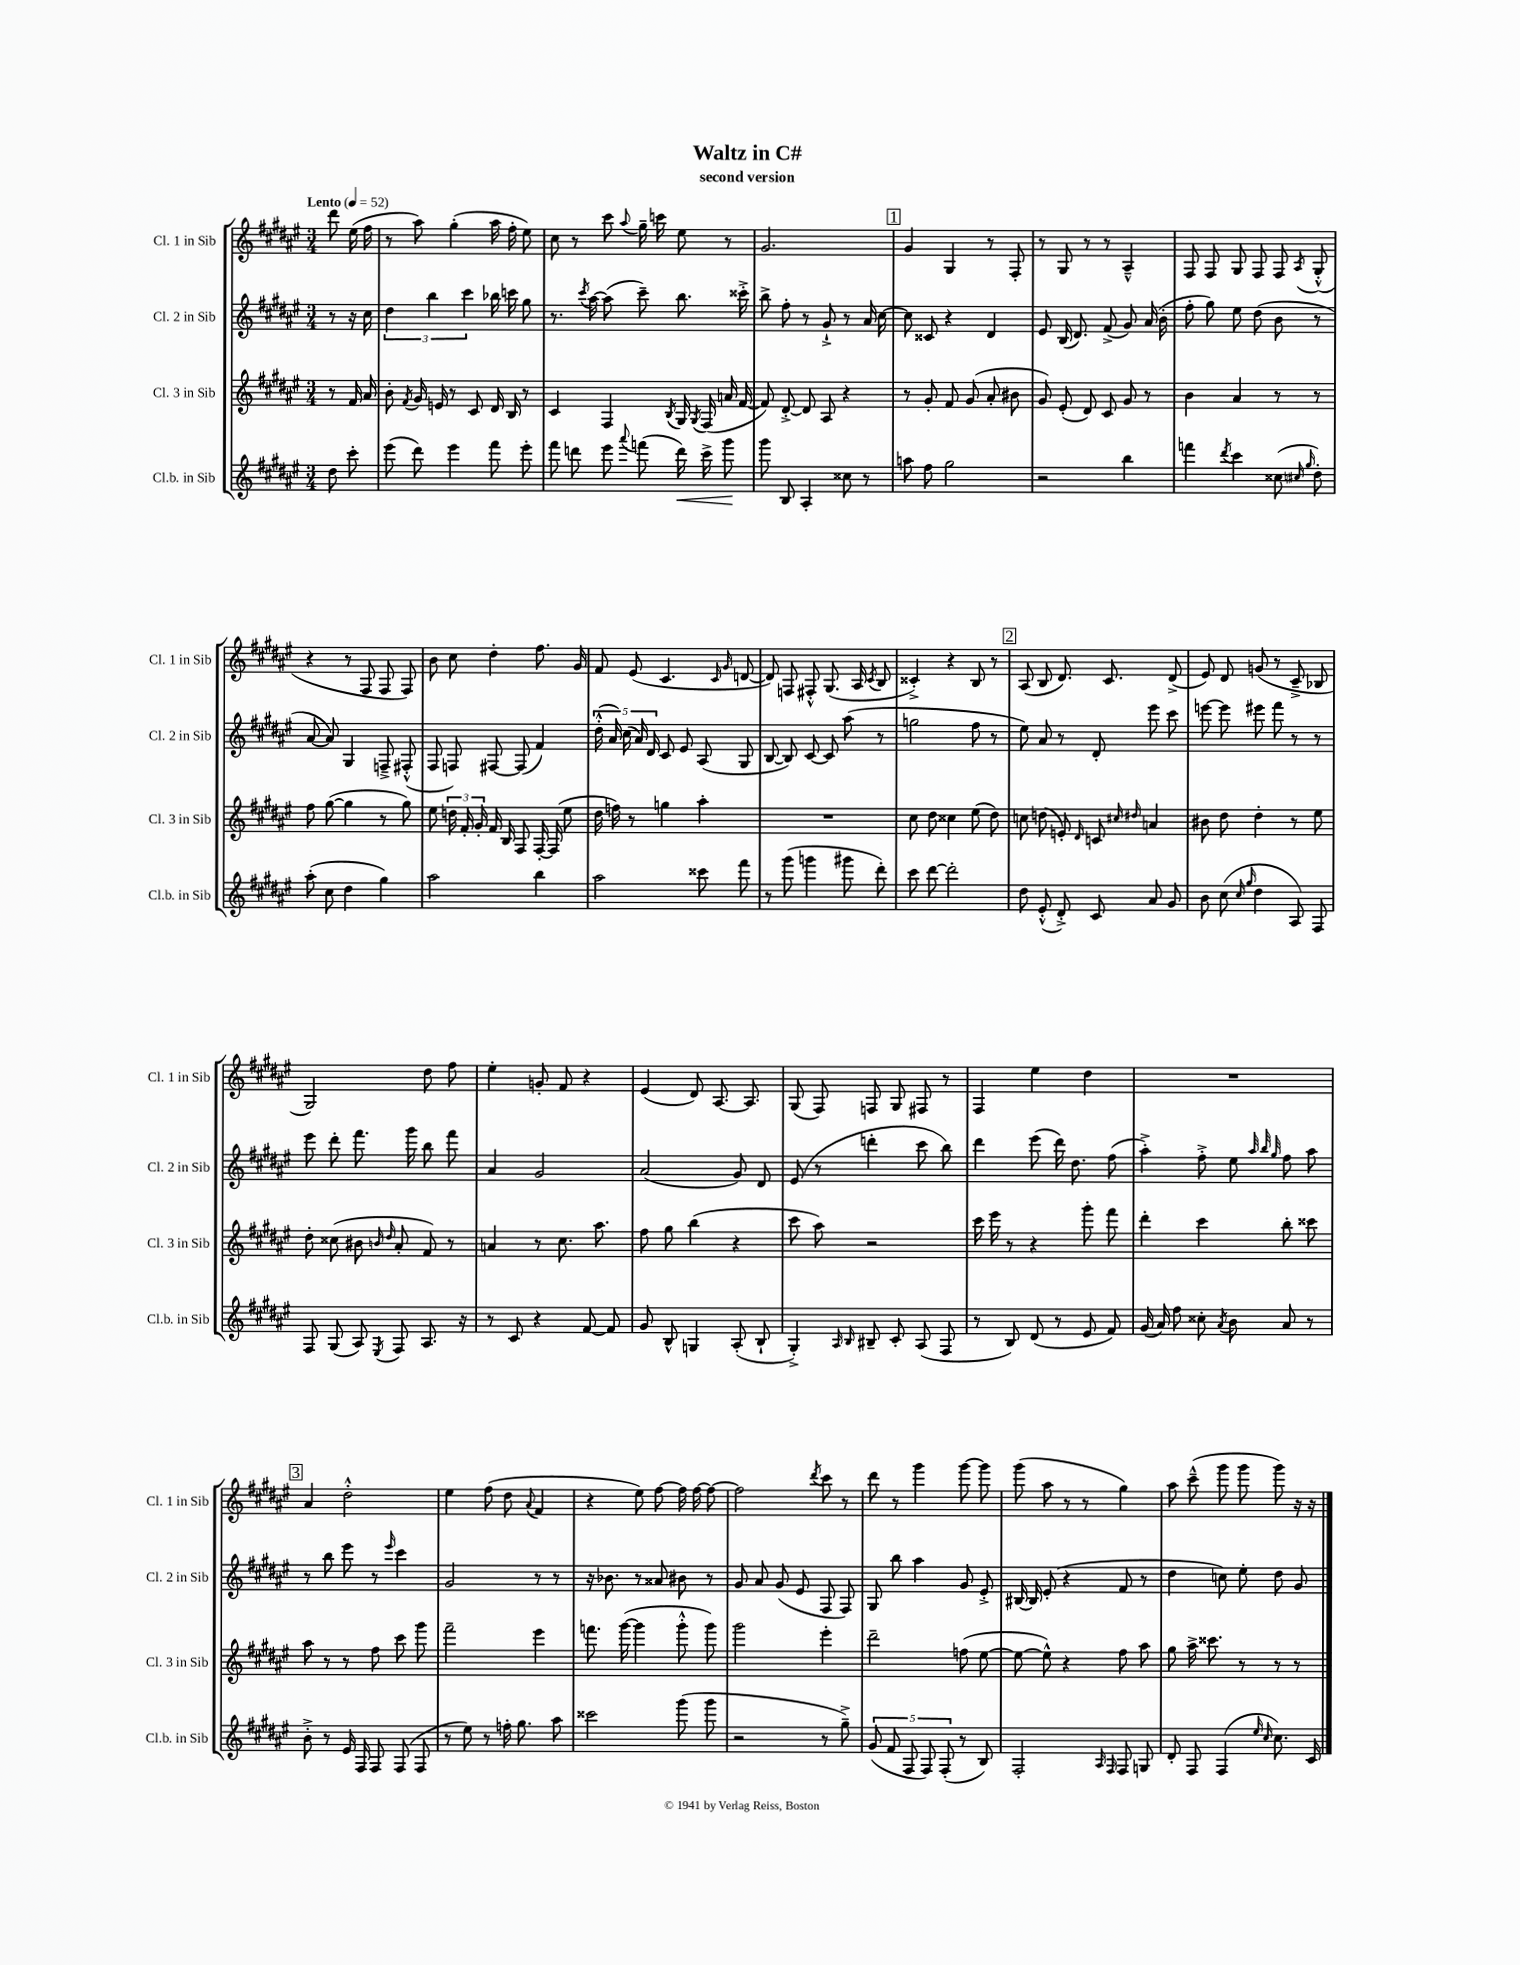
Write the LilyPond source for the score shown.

\header { title = "Waltz in C#" subtitle = "second version" }
<<
\new StaffGroup <<
\new Staff = "s0" \with { instrumentName = "Cl. 1 in Sib" shortInstrumentName = "Cl. 1 in Sib" } {
    \clef treble \key fis \major \numericTimeSignature \time 3/4 \partial 4 \tempo "Lento" 4 = 52
    \autoBeamOff dis'''8 eis''16( fis''16 |
    r8 ais''8) gis''4-.( ais''16 fis''16-. eis''8) |
    cis''8 r8 cis'''8 \appoggiatura { ais''8 } gis''16-- c'''16 eis''8 r8 |
    gis'2. |
    \mark \markup { \box "1" } gis'4 gis4 r8 fis8-. |
    r8 gis8 r8 r8 ais4---^ |
    fis8 fis8 gis8 fis8 fis8 \acciaccatura { ais8 } gis8-.-^( |
    r4 r8 fis8 fis8 fis8) |
    b'8 cis''8 dis''4-. fis''8. gis'16 |
    fis'8 eis'8( cis'4. \grace { cis'16 gis'16 } d'8~ |
    d'8) f8 fis8-.-^ gis8.( ais16 \acciaccatura { cis'8 } b8 |
    cisis'4-.->) r4 b8 r8 |
    \mark \markup { \box "2" } ais8( b8 dis'8.) cis'8. dis'8->( |
    eis'8) dis'8 g'8( r8 cis'8---> bes8 |
    gis2) dis''8 fis''8 |
    eis''4-. g'8-. fis'8 r4 |
    eis'4( dis'8) ais8.~ ais8. |
    gis8( fis8) f8 gis8 fis8 r8 |
    fis4 eis''4 dis''4 |
    R2. |
    \mark \markup { \box "3" } ais'4 dis''2-.-^ |
    eis''4 fis''8( dis''8 \appoggiatura { ais'8 } fis'4 |
    r4 eis''8) fis''8~ fis''16 fis''16~ fis''8~ |
    fis''2 \acciaccatura { dis'''8 } cis'''8 r8 |
    dis'''8 r8 gis'''4 gis'''8~ gis'''8 |
    gis'''8( ais''8 r8 r8 gis''4) |
    ais''8 cis'''8---^( gis'''8 gis'''8 gis'''8) r16 r16 \bar "|." |
}
\new Staff = "s1" \with { instrumentName = "Cl. 2 in Sib" shortInstrumentName = "Cl. 2 in Sib" } {
    \clef treble \key fis \major \numericTimeSignature \time 3/4 \partial 4
    \autoBeamOff r8 r16 cis''16 |
    \tuplet 3/2 { dis''4 b''4 cis'''4 } bes''16 c'''16 gis''8 |
    r8. \acciaccatura { cis'''8 } ais''16~ ais''8( cis'''8--) b''8. cisis'''16-.-> |
    b''8-> fis''8-. r8 gis'8-!-> r8 ais'16 cis''16~ |
    \mark \markup { \box "1" } cis''8 cisis'8 r4 dis'4 |
    eis'8 b16( dis'8.) fis'8->( gis'8) ais'16( b'16-. |
    fis''8-. gis''8) eis''8 dis''8( b'8 r8 |
    ais'8~ ais'8) gis4 f8---> fis8-.-^( |
    fis8 f8) fis8~ fis8( fis'4) |
    \tuplet 5/4 { dis''16-.-^( ais'16) cis''16( ais'16) dis'16 } cis'8 eis'8 ais8( gis8 |
    b8~ b8) cis'8~ cis'8 ais''8( r8 |
    g''2 fis''8 r8 |
    \mark \markup { \box "2" } eis''8) ais'8 r8 dis'8-. eis'''8 cis'''8 |
    e'''8~ e'''8 eis'''8 fis'''8 r8 r8 |
    eis'''8 dis'''8-. fis'''8. gis'''16 b''8 fis'''8 |
    ais'4 gis'2 |
    ais'2( gis'8) dis'8 |
    eis'8( r8 d'''4-. cis'''8 b''8) |
    dis'''4 eis'''8( dis'''16) dis''8. fis''8( |
    ais''4-.->) fis''8-.-> eis''8 \grace { ais''32 b''32 gis''32 } fis''8 ais''8 |
    \mark \markup { \box "3" } r8 b''8 eis'''8 r8 \grace { eis'''16 } cis'''4 |
    gis'2 r8 r8 |
    r16 bes'8. r8 aisis'8 bis'8 r8 |
    gis'8 ais'8 gis'8( eis'8 fis8 fis8) |
    gis8 b''8 ais''4 gis'8 eis'8-.-> |
    bis16~ bis16 eis'8-.( r4 fis'8 r8 |
    dis''4 c''8) eis''8-. dis''8 gis'8 \bar "|." |
}
\new Staff = "s2" \with { instrumentName = "Cl. 3 in Sib" shortInstrumentName = "Cl. 3 in Sib" } {
    \clef treble \key fis \major \numericTimeSignature \time 3/4 \partial 4
    \autoBeamOff r8 fis'16 ais'16 |
    b'8-. \acciaccatura { fis'8 } gis'16 e'16 r8 cis'8 dis'16 b16 r8 |
    cis'4 fis4 \acciaccatura { b8 } gis16 \acciaccatura { gis8 } fis16( a'16 fis'16~ |
    fis'8) dis'8~-.-> dis'8 ais8 r4 |
    \mark \markup { \box "1" } r8 gis'8-. fis'8 gis'8( ais'8-. bis'8 |
    gis'8) eis'8-.( dis'8) cis'8 gis'8 r8 |
    b'4 ais'4 r8 r8 |
    fis''8 gis''8~( gis''4 r8 gis''8) |
    eis''8 \tuplet 3/2 { d''16 fis'16-. gis'16-. } fis'16 b16 fis8 fis16~-. fis16( eis''8 |
    dis''16 f''16) r8 g''4 ais''4-. |
    R2. |
    cis''8 dis''8 cisis''4 eis''8( dis''8) |
    \mark \markup { \box "2" } c''8 d''8( e'8-.) \grace { dis'16 } c'8 \grace { cis''16 dis''16 } a'4 |
    bis'8 dis''8 dis''4-. r8 eis''8 |
    dis''8-. cisis''8( bis'8 \grace { b'16 dis''16 } ais'8-. fis'8) r8 |
    a'4 r8 cis''8. ais''8. |
    fis''8 gis''8 b''4( r4 |
    cis'''8 ais''8) r2 |
    cis'''16 eis'''16 r8 r4 gis'''8-. fis'''8 |
    dis'''4-. cis'''4 b''8-. cisis'''8 |
    \mark \markup { \box "3" } ais''8 r8 r8 fis''8 cis'''8 gis'''8 |
    fis'''2-- eis'''4 |
    f'''8. gis'''16~( gis'''4 gis'''8-.-^ gis'''8) |
    gis'''2 eis'''4-. |
    dis'''2-- f''8( eis''8~ |
    eis''8~ eis''8-^) r4 fis''8 ais''8 |
    gis''8 ais''16-> cisis'''8. r8 r8 r8 \bar "|." |
}
\new Staff = "s3" \with { instrumentName = "Cl.b. in Sib" shortInstrumentName = "Cl.b. in Sib" } {
    \clef treble \key fis \major \numericTimeSignature \time 3/4 \partial 4
    \autoBeamOff dis''8 cis'''8-. |
    eis'''8( dis'''8) eis'''4 fis'''8 eis'''8-. |
    fis'''8 d'''8 eis'''8 \appoggiatura { ais'''8 } f'''8( d'''16\<) cis'''16-> gis'''8\! |
    gis'''8 b8 ais4-. cisis''8 r8 |
    \mark \markup { \box "1" } a''8 fis''8 gis''2 |
    r2 b''4 |
    f'''4 \acciaccatura { dis'''8 } cis'''4 cisis''8( \grace { cis''16 gis''16 } dis''8-.) |
    ais''8-.( cis''8 dis''4 gis''4) |
    ais''2 b''4 |
    ais''2 cisis'''8 fis'''8 |
    r8 gis'''8( g'''4 gis'''8 dis'''8-.) |
    cis'''8 dis'''8~ dis'''2-. |
    \mark \markup { \box "2" } dis''8 eis'8-.-^( dis'8-.->) cis'8 ais'8 gis'8 |
    b'8 cis''8( \grace { cis''16 gis''16 } dis''4 ais8) fis8 |
    fis8 gis8( ais8) \acciaccatura { eis8 } fis8 ais8. r16 |
    r8 cis'8 r4 fis'8~ fis'8 |
    gis'8 b8-^ g4 ais8-.( b8-! |
    gis4-.->) \grace { ais16 b16 } bis8-- cis'8-. ais8( fis8 |
    r8 b8) dis'8( r8 eis'8 fis'8) |
    gis'16( ais'16) fis''8 cisis''8-. \acciaccatura { ais'8 } b'8 ais'8 r8 |
    \mark \markup { \box "3" } b'8-.-> r8 eis'16 fis16 fis8 fis8( fis8 |
    r8 eis''8) r8 f''16-. gis''8. ais''8 |
    cisis'''2 gis'''8( gis'''8 |
    r2 r8 gis''8--->) |
    \tuplet 5/4 { gis'8( fis'8 fis8 fis8) fis8-.( } r8 b8) |
    fis2-. \grace { ais16 fis16 } fis8 g8 |
    dis'8-. fis8 fis4( \grace { eis''16 cis''16 } cis''8.) cis'16 \bar "|." |
}
>>
>>
\layout { \context { \Score \remove "Bar_number_engraver" } }
